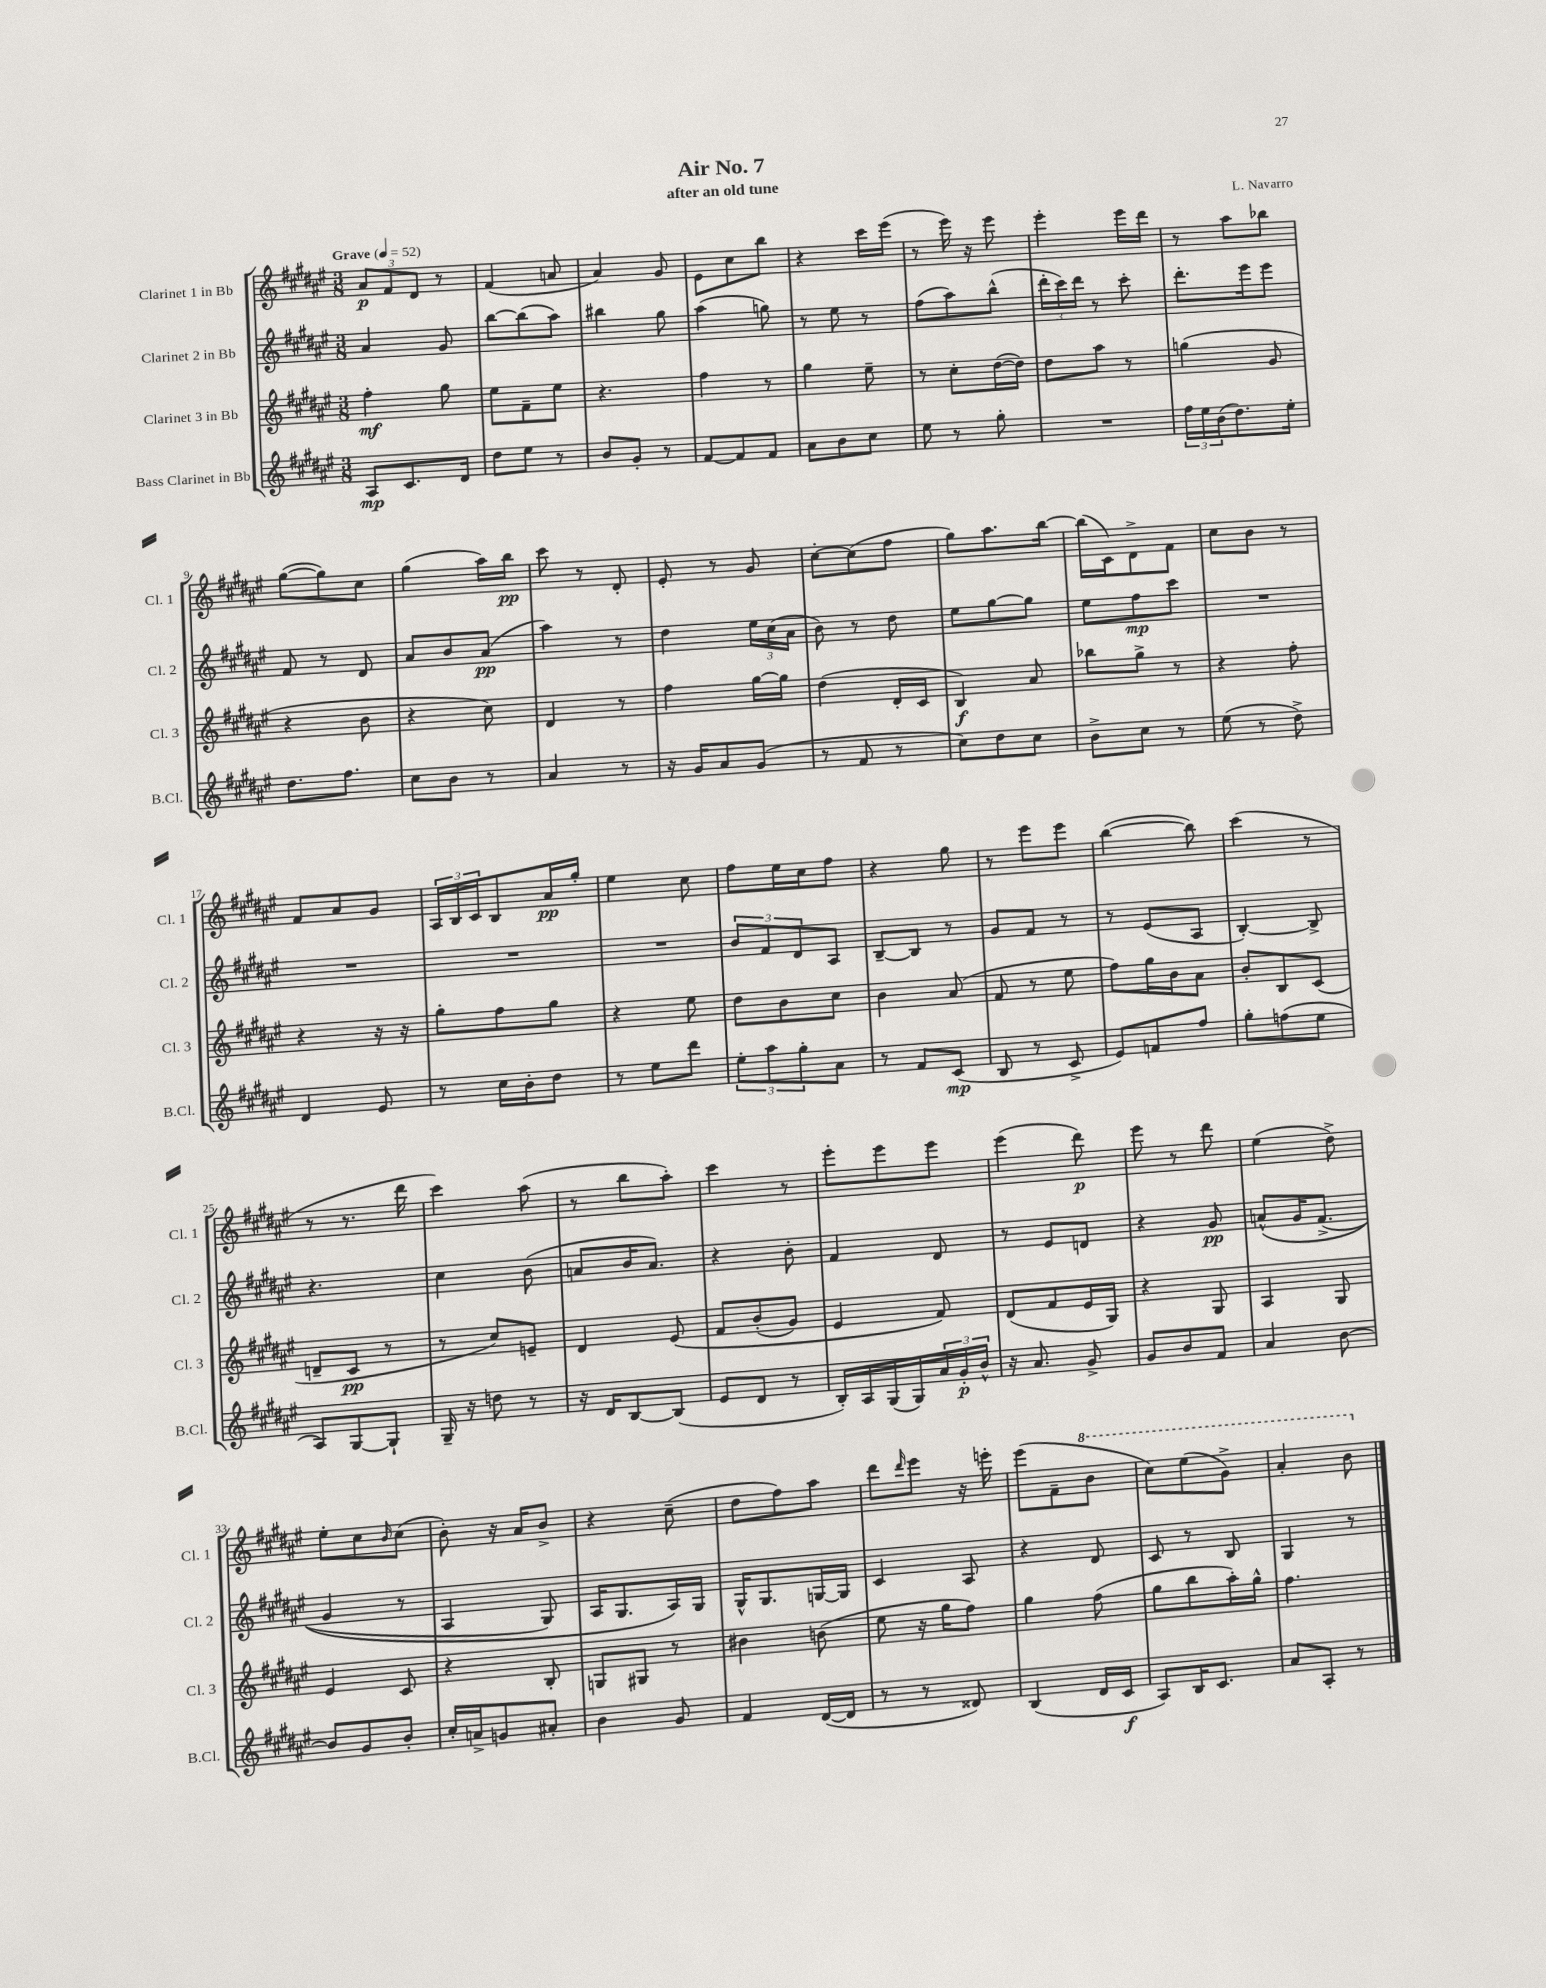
\header { title = "Air No. 7" composer = "L. Navarro" subtitle = "after an old tune" }
<<
\new StaffGroup <<
\new Staff = "s0" \with { instrumentName = "Clarinet 1 in Bb" shortInstrumentName = "Cl. 1" } {
    \clef treble \key fis \major \numericTimeSignature \time 3/8 \tempo "Grave" 4 = 52
    \tuplet 3/2 { ais'8\p fis'8 dis'8 } r8 |
    fis'4( a'8 |
    ais'4) gis'8 |
    eis'8 cis''8 b''8 |
    r4 cis'''16 eis'''16( |
    r8 eis'''16) r16 eis'''8 |
    eis'''4-. eis'''16 dis'''16 |
    r8 ais''8 bes''8 |
    gis''8~( gis''8) cis''8 |
    gis''4( ais''16) b''16\pp |
    cis'''8 r8 dis'8-. |
    eis'8-. r8 gis'8 |
    cis''8~-. cis''8( fis''8 |
    gis''8) ais''8. b''16~ |
    b''16( cis'16) dis'8-> fis'8 |
    cis''8 b'8 r8 |
    fis'8 ais'8 gis'8 |
    \tuplet 3/2 { ais16 b16 cis'16 } b8 ais'16\pp gis''16-. |
    eis''4 cis''8 |
    fis''8 eis''16 cis''16 fis''8 |
    r4 gis''8 |
    r8 eis'''8 eis'''8 |
    b''4~( b''8) |
    cis'''4( r8 |
    r8 r8. dis'''16 |
    cis'''4) ais''8( |
    r8 b''8 ais''8-.) |
    cis'''4 r8 |
    eis'''8-. eis'''8 eis'''8 |
    eis'''4( dis'''8\p) |
    eis'''8 r8 dis'''8 |
    eis''4( dis''8->) |
    eis''8-. cis''8 \grace { b'16 } cis''8( |
    b'8-.) r16 ais'16 b'8-> |
    r4 cis''8--( |
    dis''8 fis''8) ais''8 |
    dis'''8 \grace { dis'''16 } eis'''8 r16 e'''16-. |
    eis'''8( fis'8-- \ottava #1 b''8 |
    cis'''8) eis'''8( gis''8->) |
    ais''4-. b''8 \ottava #0 \bar "|." |
}
\new Staff = "s1" \with { instrumentName = "Clarinet 2 in Bb" shortInstrumentName = "Cl. 2" } {
    \clef treble \key fis \major \numericTimeSignature \time 3/8
    ais'4 gis'8 |
    b''8~ b''8( ais''8) |
    bis''4 gis''8 |
    ais''4( g''8) |
    r8 eis''8 r8 |
    fis''8( ais''8) b''8-^( |
    \tuplet 3/2 { dis'''16-. cis'''16) dis'''16 } r8 cis'''8-. |
    dis'''8.-. eis'''16 eis'''8 |
    fis'8 r8 dis'8 |
    ais'8 b'8 ais'8\pp( |
    ais''4) r8 |
    dis''4 \tuplet 3/2 { eis''16 cis''16( ais'16 } |
    b'8) r8 dis''8 |
    eis''8 gis''8~ gis''8 |
    eis''8 fis''8\mp cis'''8 |
    R4. |
    R4. |
    R4. |
    R4. |
    \tuplet 3/2 { b'8 fis'8 dis'8 } ais8 |
    b8~-- b8 r8 |
    gis'8 fis'8 r8 |
    r8 eis'8( ais8 |
    b4~-.) b8-> |
    r4. |
    cis''4 b'8( |
    a'8 b'16 a'8.) |
    r4 b'8-. |
    fis'4 dis'8 |
    r8 eis'8 d'8 |
    r4 gis'8\pp |
    a'8-^\( gis'16 fis'8.->( |
    gis'4 r8 |
    ais4 gis8) |
    ais16 gis8. ais16\) gis16 |
    gis16-^ gis8. g16~ g16 |
    cis'4 ais8 |
    r4 dis'8 |
    cis'8 r8 b8 |
    gis4 r8 \bar "|." |
}
\new Staff = "s2" \with { instrumentName = "Clarinet 3 in Bb" shortInstrumentName = "Cl. 3" } {
    \clef treble \key fis \major \numericTimeSignature \time 3/8
    fis''4-.\mf gis''8 |
    eis''8 fis'8-- eis''8 |
    r4. |
    fis''4 r8 |
    gis''4 eis''8-- |
    r8 cis''8-. dis''16~( dis''16) |
    dis''8 ais''8 r8 |
    g''4( gis'8 |
    r4 b'8 |
    r4 cis''8) |
    dis'4 r8 |
    fis''4 gis''16~ gis''16 |
    dis''4( dis'16-. cis'16 |
    b4\f) ais'8 |
    bes''8 gis''8-> r8 |
    r4 fis''8-. |
    r4 r16 r16 |
    gis''8-. fis''8 gis''8 |
    r4 eis''8 |
    dis''8 b'8 cis''8 |
    b'4 ais'8( |
    fis'8 r8 eis''8 |
    fis''8) gis''16 b'16 ais'8 |
    b'8-. b8 cis'8( |
    d'8-- cis'8\pp r8 |
    r8 cis''8) e'8-- |
    dis'4 eis'8\( |
    fis'8 b'8-.( gis'8) |
    eis'4 fis'8\) |
    dis'8( fis'8 eis'16 gis16) |
    r4 gis8 |
    ais4 gis8 |
    eis'4 cis'8 |
    r4 b8-. |
    g8 gis8 r8 |
    bis'4 b'8( |
    eis''8 r16 gis''16 fis''8) |
    gis''4 fis''8( |
    gis''8 b''8 ais''16-.) gis''16-^ |
    fis''4. \bar "|." |
}
\new Staff = "s3" \with { instrumentName = "Bass Clarinet in Bb" shortInstrumentName = "B.Cl." } {
    \clef treble \key fis \major \numericTimeSignature \time 3/8
    ais8\mp cis'8. dis'16 |
    dis''8 eis''8 r8 |
    b'8 gis'8-. r8 |
    fis'8~ fis'8 fis'8 |
    ais'8 b'8 cis''8 |
    eis''8 r8 gis''8-. |
    R4. |
    \tuplet 3/2 { fis''16 eis''16 b'16( } dis''8.) eis''16-. |
    dis''8. fis''8. |
    cis''8 b'8 r8 |
    ais'4 r8 |
    r16 gis'16 ais'8 gis'8( |
    r8 fis'8 r8 |
    cis''8) dis''8 cis''8 |
    b'8-> cis''8 r8 |
    eis''8( r8 dis''8->) |
    dis'4 eis'8 |
    r8 cis''16 b'16-. dis''8 |
    r8 eis''8 dis'''8 |
    \tuplet 3/2 { eis''8-. ais''8 gis''8-. } ais'8 |
    r8 fis'8 cis'8\mp( |
    b8 r8 cis'8-> |
    eis'8) f'8 fis''8 |
    gis''8-. f''8( eis''8 |
    ais8) gis8~ gis8-! |
    gis16-- r16 d''8 r8 |
    r16 dis'16 b8~ b8( |
    eis'8 dis'8 r8 |
    b16-.) ais16 gis16( gis16) \tuplet 3/2 { ais'16 gis'16-.\p b'16-^ } |
    r16 ais'8. gis'8-> |
    gis'8 b'8 fis'8 |
    ais'4 b'8~ |
    b'8 gis'8 b'8-. |
    cis''16-. a'16-> g'8 ais'8-. |
    b'4 gis'8 |
    fis'4 dis'16~( dis'16 |
    r8 r8 disis'8) |
    b4( dis'16 cis'16\f |
    ais8) b16 cis'8. |
    ais'8 ais8-. r8 \bar "|." |
}
>>
>>
